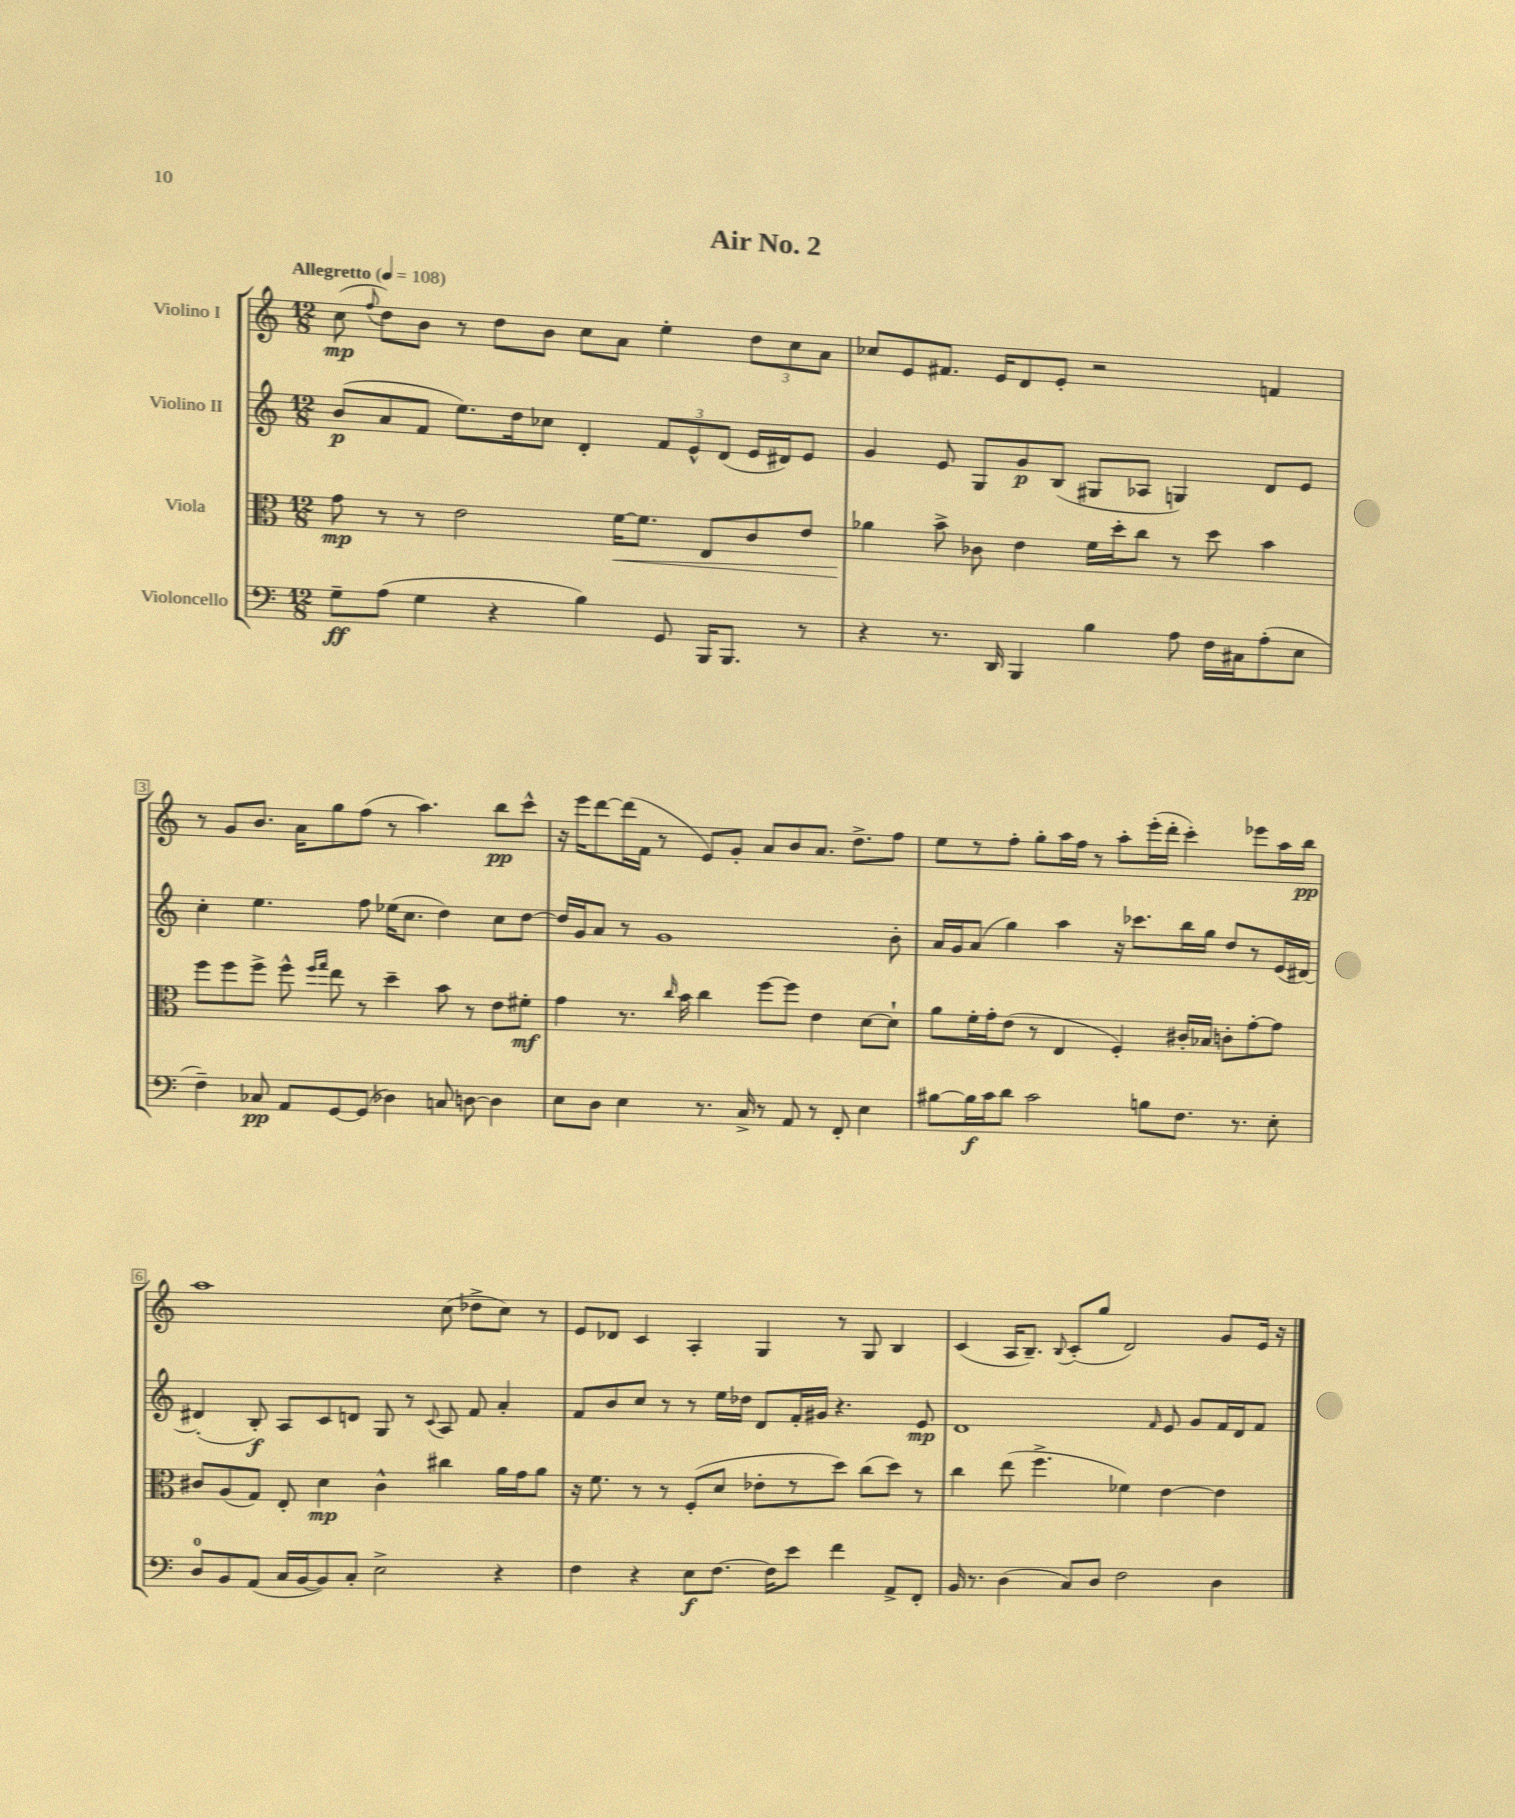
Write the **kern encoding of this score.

**kern	**kern	**kern	**kern
*staff4	*staff3	*staff2	*staff1
*clefF4	*clefC3	*clefG2	*clefG2
*k[]	*k[]	*k[]	*k[]
*M12/8	*M12/8	*M12/8	*M12/8
*MM108	*MM108	*MM108	*MM108
8G~	8g	(8b	(8cc
.	.	.	8qqff
(8A	8r	8a	8dd)
4G	8r	8f	8b
.	2e	8.ee)	8r
4r	.	.	8dd
.	.	16dd	.
.	.	8cc-	8b
4B)	.	4d'	8cc
.	[16f	.	8a
.	8.f]	.	.
8GG	.	12f	4ee'
.	.	12e^^	.
16BBB	8E	.	.
.	.	(12d	.
8.BBB	.	.	.
.	8c	16e	12dd
.	.	16d#)	.
.	.	.	12cc
8r	8e	8e	.
.	.	.	12a
=	=	=	=
4r	4a-	4g	8cc-
.	.	.	8e
8.r	8b^	8e	8.f#
.	8c-	8G	.
16DD	.	.	16e
4BBB	4e	8g	8d
.	.	(8B	8e'
4B	16f	8G#	2r
.	16dd'	.	.
.	8cc	8A-	.
8A	8r	4G)	.
16F	8dd	.	.
16C#	.	.	.
(8A'	4b	8d	4f
8E	.	8e	.
=	=	=	=
4F~)	8ff	4cc'	8r
.	8ff	.	8g
8C-	8ff^	4.ee	8.b
8AA	8ff^^	.	.
.	.	.	16a
.	16qqff	.	.
.	16qqgg	.	.
[8GG	8ee	.	8gg
(8GG]	8r	8ff	(8ff
4D-)	4dd~	(16ee-	8r
.	.	8.cc	.
.	.	.	4.aa)
8C	8b	4dd)	.
[8D	8r	.	.
4D]	8e	8cc	8bb
.	8f#'	[8dd	8ccc^^
=	=	=	=
8E	4g	16dd]	16r
.	.	16g	16eee
8D	.	8a	[8ddd
4E	8.r	8r	(16ddd]
.	.	.	16f
.	.	1g	8r
.	16qqcc	.	.
.	16b	.	.
8.r	4cc	.	8e)
.	.	.	8g'
16C^	.	.	.
8r	[8ff	.	8a
8AA	8ff]	.	8b
8r	4e	.	8.a
8FF'	.	.	.
.	.	.	8.dd^
4E	[8d	.	.
.	8d`]	8b'	8ff
=	=	=	=
[8B#	8a	16a	8ee
.	.	16g	.
16B#]	16f'	(8a	8r
16c	16g'	.	.
8d	(8e	4gg)	8ff'
2c	8r	.	8gg'
.	4E	4aa	16aa
.	.	.	16ff
.	.	.	8r
.	4F')	16r	8aa'
.	.	8.ccc-	.
8B	.	.	(16eee'
.	.	.	16ddd'
8.F	16c#'	16bb	4ccc')
.	16B-	16gg	.
.	8c'	8dd	.
8.r	.	.	.
.	[8g'	8r	8eee-
8E'	8g]	(16e	16aa
.	.	[16d#)	16bb
=	=	=	=
8D	8c#	(4d#']	1aa
8BB	(8A	.	.
(8AA	8G)	8B')	.
16C	8E'	8A	.
[16BB	.	.	.
8BB])	4d	8c	.
8C'	.	8d	.
2E^	4c#^^	8G	.
.	.	8r	.
.	.	8qqc	.
.	4cc#	8A	(8cc
.	.	8f	8dd-^
4r	16a	4a'	8cc)
.	16g	.	.
.	8a	.	8r
=	=	=	=
4F	16r	8f	8e
.	8.f	.	.
.	.	8b	8d-
4r	8r	8cc	4c
.	8r	8r	.
8E	(8F'	8r	4A'
[8.F	8d	16ee	.
.	.	16dd-	.
.	8e-'	8d	4G
16F]	.	.	.
8e	8r	16f'	.
.	.	16g#	.
4f	8dd)	4.r	8r
.	(8cc	.	8G
8AA^	8dd)	.	4B
8FF'	8r	8e	.
=	=	=	=
16BB	4cc	1d	(4c
8.r	.	.	.
(4D	(8ee	.	16A
.	.	.	8.B~)
.	4.ff^	.	.
.	.	.	8qqB
8C)	.	.	(8c'
8D	.	.	8gg
2F	4f-)	.	2d)
.	.	16qqf	.
.	[4e	8e	.
.	.	8g	.
4D	4e]	16f	8g
.	.	16d	.
.	.	8f	16e
.	.	.	16r
==	==	==	==
*-	*-	*-	*-
